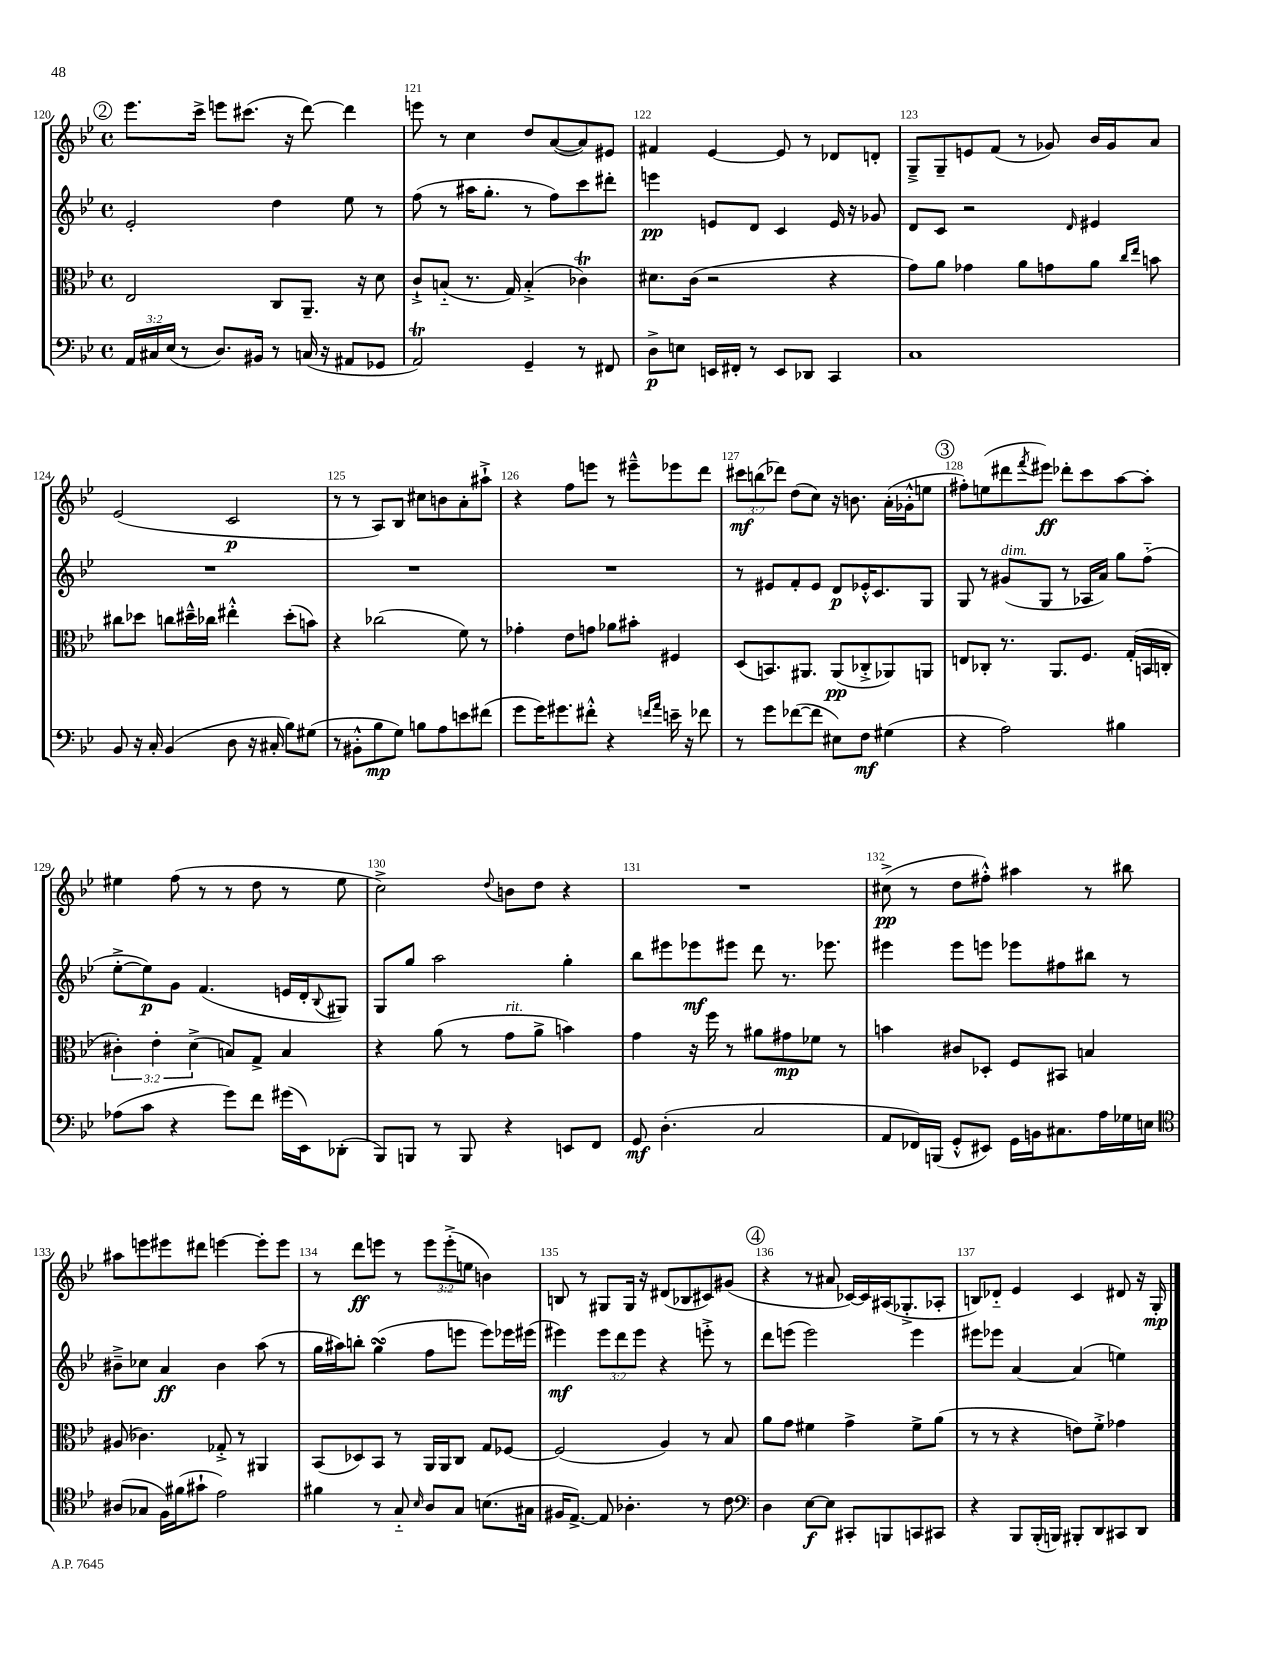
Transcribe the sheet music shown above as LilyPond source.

<<
\new StaffGroup <<
\new Staff = "s0" {
    \clef treble \key bes \major \defaultTimeSignature \time 4/4 \override Staff.TupletNumber.text = #tuplet-number::calc-fraction-text
    \mark \markup { \circle "2" } ees'''8. c'''16-> e'''8 cis'''8.( r16 d'''8~) d'''4 |
    e'''8 r8 c''4 d''8 a'8~( a'8) eis'8 |
    fis'4 ees'4~ ees'8 r8 des'8 d'8-. |
    g8---> g8-- e'8 f'8( r8 ges'8) bes'16 ges'16 a'8 |
    ees'2( c'2\p |
    r8 r8 a8) bes8 cis''8 b'8 a'8-. ais''8-!-> |
    r4 f''8 e'''8 r8 eis'''8---^ ees'''8 d'''8 |
    \tuplet 3/2 { cis'''8\mf b''8( des'''8) } d''8( c''8) r16 b'8. a'16-.( ges'16-.-^ e''8 |
    \mark \markup { \circle "3" } fis''8-.) e''8( dis'''8 \acciaccatura { f'''8 } eis'''8\ff) des'''8-. c'''8 a''8~ a''8-. |
    eis''4 f''8( r8 r8 d''8 r8 eis''8 |
    c''2->) \appoggiatura { d''8 } b'8 d''8 r4 |
    R1 |
    cis''8->\pp( r8 d''8 fis''8-.-^) ais''4 r8 bis''8 |
    ais''8 e'''8 eis'''8 dis'''8 e'''4~ e'''8-. e'''8 |
    r8 d'''8\ff e'''8 r8 \tuplet 3/2 { e'''8 e'''8-.->( e''8 } b'4) |
    b8 r8 gis8 gis16 r16 dis'8( bes8 cis'8) gis'8( |
    \mark \markup { \circle "4" } r4 r8 ais'8 ces'16~) ces'16 ais16( ges8.-.-> aes8-. |
    b8) des'8-_ ees'4 c'4 dis'8 r16 g16-.\mp \bar "|." |
}
\new Staff = "s1" {
    \clef treble \key bes \major \defaultTimeSignature \time 4/4 \override Staff.TupletNumber.text = #tuplet-number::calc-fraction-text
    \mark \markup { \circle "2" } ees'2-. d''4 ees''8 r8 |
    f''8( r8 ais''16 g''8.-. r8 f''8) c'''8 dis'''8-. |
    e'''4\pp e'8 d'8 c'4 e'16 r16 ges'8 |
    d'8 c'8 r2 \grace { d'16 } eis'4 |
    R1 |
    R1 |
    R1 |
    r8 eis'8 f'8-. eis'8 d'8\p ees'16-.-^ c'8. g8 |
    \mark \markup { \circle "3" } g8 r8 gis'8^\markup { \italic "dim." }( g8 r8 aes16 a'16) g''8 f''8-_( |
    ees''8~-.-> ees''8\p) g'8 f'4.( e'16 d'16-. \appoggiatura { bes8 } gis8) |
    g8 g''8 a''2 g''4-. |
    bes''8 eis'''8 ees'''8\mf eis'''8 d'''8 r8. ees'''8. |
    eis'''4 eis'''8 e'''8 ees'''8 fis''8 bis''8 r8 |
    bis'8---> ces''8 a'4\ff bis'4 a''8( r8 |
    g''16 ais''16) b''8-. g''4\turn( f''8 e'''8 e'''8) ees'''16 eis'''16( |
    eis'''4\mf) \tuplet 3/2 { eis'''8 d'''8 eis'''8 } r4 e'''8-.-> r8 |
    \mark \markup { \circle "4" } d'''8 e'''8( e'''2) e'''4 |
    eis'''8 ees'''8 a'4~ a'4( e''4) \bar "|." |
}
\new Staff = "s2" {
    \clef alto \key bes \major \defaultTimeSignature \time 4/4 \override Staff.TupletNumber.text = #tuplet-number::calc-fraction-text
    \mark \markup { \circle "2" } ees2 c8 a,8.-- r16 d'8 |
    c'8-!-> b8-_( r8. g16) b4-.->( ces'4\trill) |
    dis'8. c'16( r2 r4 |
    g'8) a'8 ges'4 a'8 g'8 a'8 \grace { c''16 ees''16 } b'8 |
    cis''8 des''8 c''8 dis''16---^ ces''16 eis''4-.-^ dis''8-.( b'8) |
    r4 ces''2( f'8) r8 |
    ges'4-. ees'8 g'8 aes'8 bis'8-. fis4 |
    d8( b,8.) ais,8. ais,8\pp( ces8-.-> aes,8) a,8 |
    \mark \markup { \circle "3" } e8 ces8-. r8. a,8. f8. g16-.( b,16 c16-. |
    \tuplet 3/2 { cis'4-.) ees'4-. d'4->( } b8) g8-> b4 |
    r4 a'8( r8 g'8^\markup { \italic "rit." } a'8-> b'4) |
    g'4 r16 f''16 r8 ais'8 gis'8\mp fes'8 r8 |
    b'4 cis'8 des8-. f8 bis,8 b4 |
    ais8( ces'4.) ges8-.-> r8 ais,4 |
    bes,8( des8) bes,8 r8 a,16 a,16 c8 g8 fes8~ |
    fes2( a4) r8 bes8 |
    \mark \markup { \circle "4" } a'8 g'8 fis'4 g'4-> fis'8-> a'8( |
    r8 r8 r4 e'8) f'8-.-> ges'4 \bar "|." |
}
\new Staff = "s3" {
    \clef bass \key bes \major \defaultTimeSignature \time 4/4 \override Staff.TupletNumber.text = #tuplet-number::calc-fraction-text
    \mark \markup { \circle "2" } \tuplet 3/2 { a,16 cis16 ees16( } r8 d8.) bis,16 r8 c16( r16 ais,8 ges,8 |
    a,2\trill) g,4-- r8 fis,8 |
    d8->\p e8 e,16 fis,16-. r8 e,8 des,8 c,4 |
    c1 |
    bes,8 r16 c16-. bes,4( d8 r16 cis16-. bes8) gis8( |
    r8 bis,8-.-^ bes8\mp g8) b8 a8 e'8 fis'8( |
    g'8 g'16) gis'8. fis'8-.-^ r4 \grace { f'16 a'16 } e'16-- r16 fes'8 |
    r8 g'8 fes'8~( fes'8 eis8) f8\mf gis4( |
    \mark \markup { \circle "3" } r4 a2) bis4 |
    aes8( c'8 r4 g'8) f'8 gis'16( ees,16) des,8-.( |
    bes,,8) b,,8 r8 b,,8 r4 e,8 f,8 |
    g,8\mf d4.-.( c2 |
    a,8 fes,16) b,,16( g,8-.-^ eis,8) g,16 b,16 cis8. a16 ges16 e16 |
    \clef tenor ais8( ges8 f16) fis'16( gis'8-! ees'2) |
    fis'4 r8 g8-_ \grace { bes16 } a8 g8 b8.( gis16 |
    fis16 ees8.~->) ees8 aes4.-. r8 c'8 |
    \mark \markup { \circle "4" } \clef bass d4 ees8~\f ees8 cis,8-. b,,8 c,8 cis,8 |
    r4 bes,,8 bes,,16-.( b,,16) bis,,8-. d,8 cis,8 d,8 \bar "|." |
}
>>
>>
\layout { \context { \Score currentBarNumber = #120 \override BarNumber.break-visibility = ##(#f #t #t) barNumberVisibility = #all-bar-numbers-visible } }
